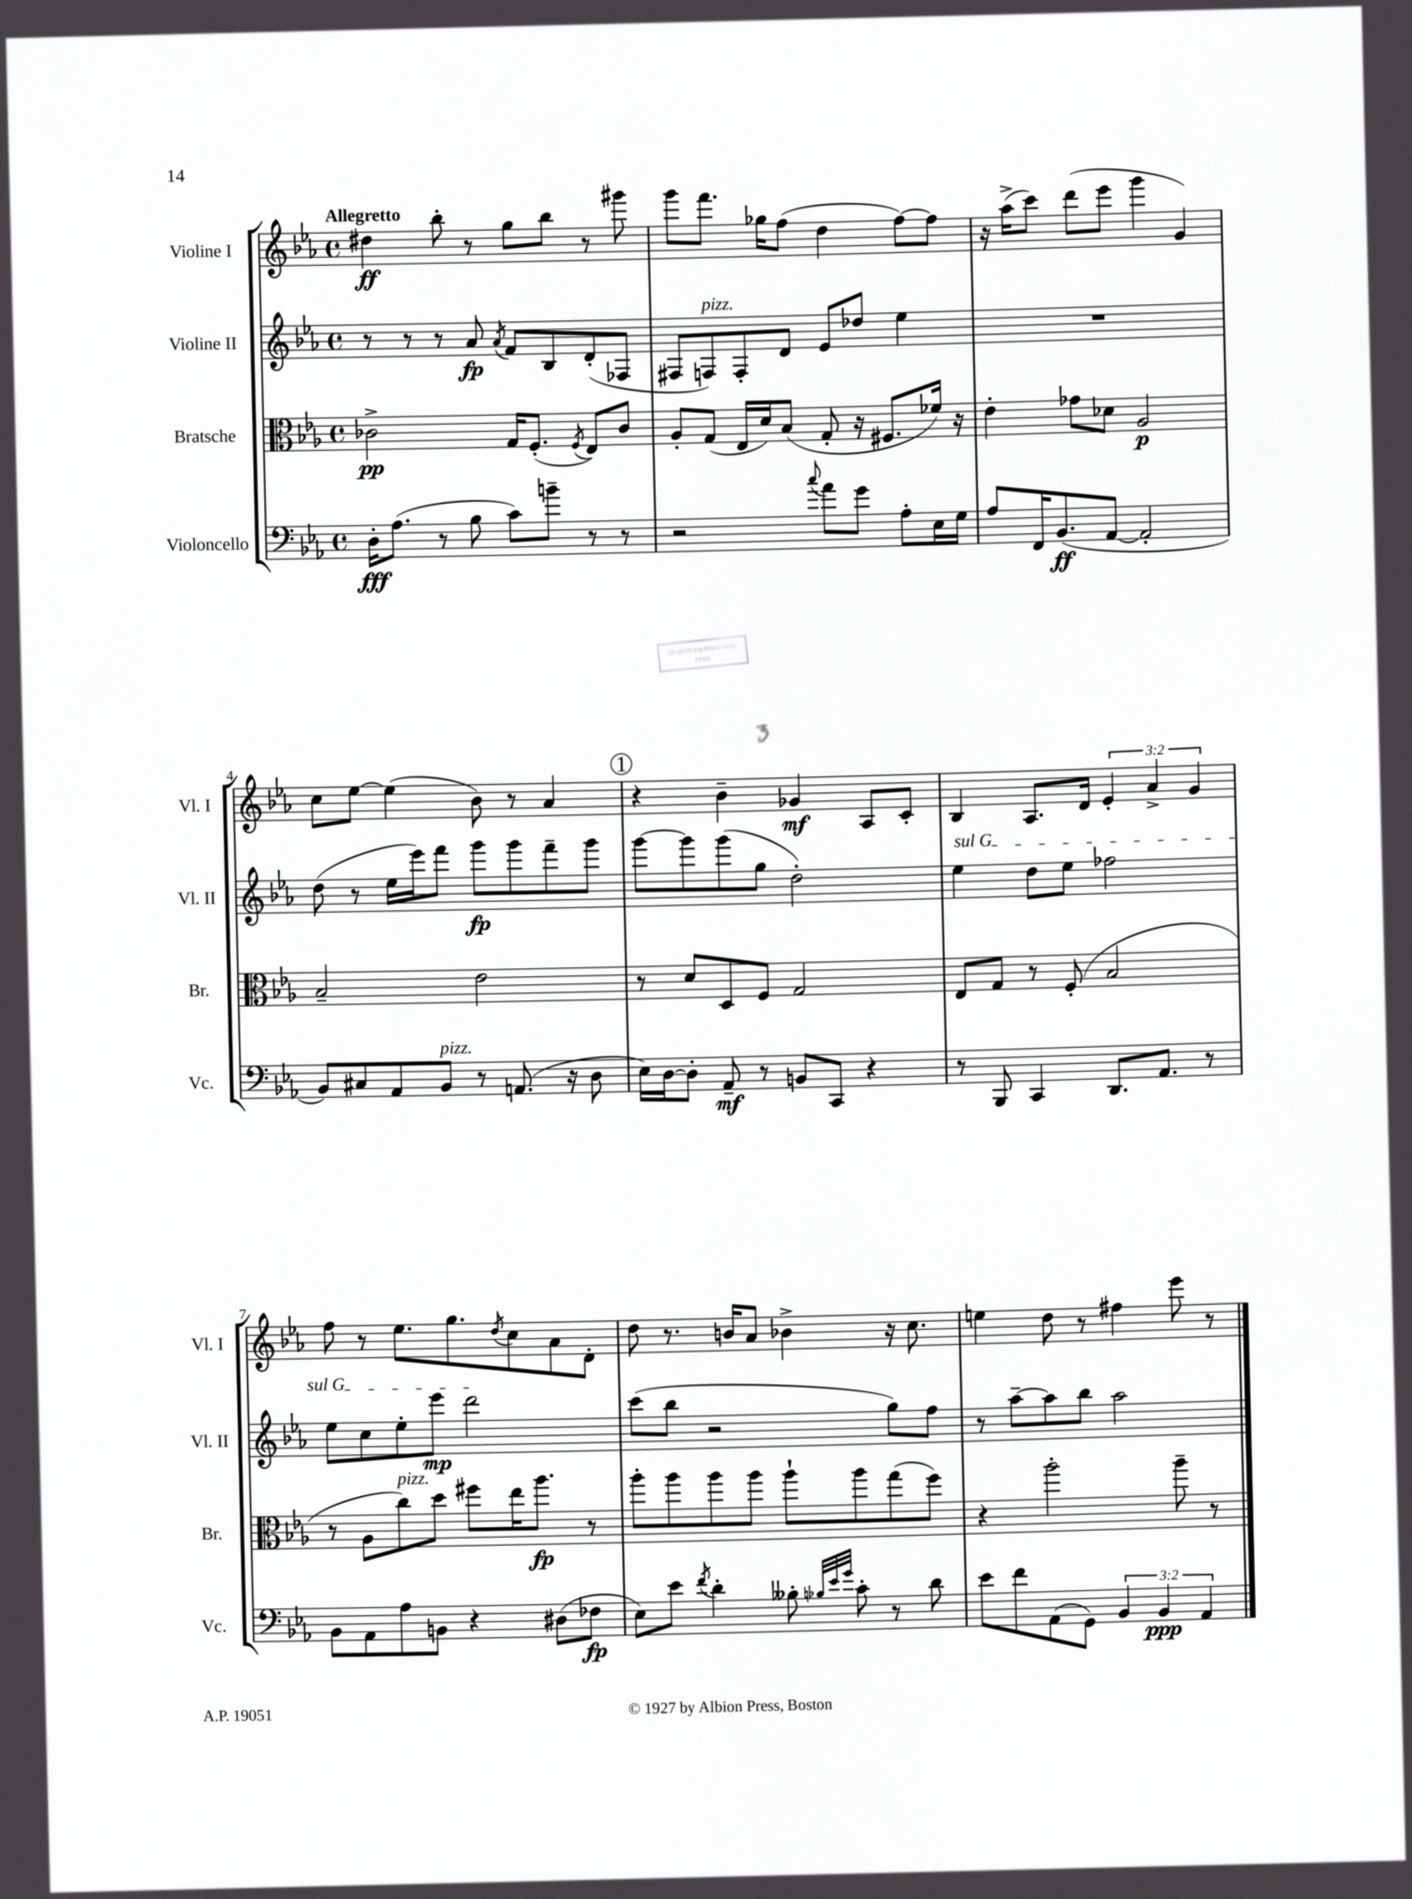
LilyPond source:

<<
\new StaffGroup <<
\new Staff = "s0" \with { instrumentName = "Violine I" shortInstrumentName = "Vl. I" } {
    \clef treble \key ees \major \defaultTimeSignature \time 4/4 \override Staff.TupletNumber.text = #tuplet-number::calc-fraction-text \tempo "Allegretto"
    dis''4\ff bes''8-. r8 g''8 bes''8 r8 gis'''8 |
    g'''8 f'''8. ges''16 f''8( d''4 f''8~) f''8 |
    r16 aes''16->( c'''8) d'''8( ees'''8 g'''4 g'4) |
    c''8 ees''8~ ees''4( bes'8) r8 aes'4 |
    \mark \markup { \circle "1" } r4 bes'4-- ges'4\mf aes8 c'8-. |
    bes4 aes8. d'16 \tuplet 3/2 { ees'4-. aes'4-> g'4 } |
    f''8 r8 ees''8. g''8. \acciaccatura { d''8 } c''8 aes'8 d'8-. |
    d''8 r8. b'16 aes'8 bes'4-> r16 c''8. |
    e''4 d''8 r8 fis''4 ees'''8 r8 \bar "|." |
}
\new Staff = "s1" \with { instrumentName = "Violine II" shortInstrumentName = "Vl. II" } {
    \clef treble \key ees \major \defaultTimeSignature \time 4/4
    r8 r8 r8 aes'8\fp \acciaccatura { aes'8 } f'8 bes8 d'8-.( fes8 |
    fis8 f8^\markup { \italic "pizz." }) f8-. d'8 ees'8 des''8 ees''4 |
    R1 |
    d''8( r8 ees''16 ees'''16) f'''8 g'''8\fp g'''8 f'''8-- g'''8 |
    \mark \markup { \circle "1" } g'''8~ g'''8 g'''8( g''8 d''2-.) |
    \once \override TextSpanner.bound-details.left.text = \markup { \italic "sul G" } ees''4\startTextSpan d''8 ees''8 fes''2 |
    ees''8 c''8 ees''8-. ees'''8\mp d'''2\stopTextSpan |
    c'''8( bes''8 r2 g''8) f''8 |
    r8 aes''8~-- aes''8 bes''8 aes''2 \bar "|." |
}
\new Staff = "s2" \with { instrumentName = "Bratsche" shortInstrumentName = "Br." } {
    \clef alto \key ees \major \defaultTimeSignature \time 4/4
    ces'2->\pp g16 f8.-.( \acciaccatura { f8 } ees8) ces'8 |
    aes8-. g8( ees16 d'16) bes8( g8-. r16 fis8. fes'16) r16 |
    ees'4-. ges'8 des'8 aes2\p |
    bes2-- ees'2 |
    \mark \markup { \circle "1" } r8 d'8 d8 f8 g2 |
    ees8 g8 r8 f8-.( bes2 |
    r8 aes8 c''8^\markup { \italic "pizz." }) d''8 fis''8 ees''16 aes''8.\fp r8 |
    aes''8-. aes''8 aes''8 aes''8 aes''8-! aes''8 g''8( f''8) |
    r4 aes''2-. aes''8-- r8 \bar "|." |
}
\new Staff = "s3" \with { instrumentName = "Violoncello" shortInstrumentName = "Vc." } {
    \clef bass \key ees \major \defaultTimeSignature \time 4/4 \override Staff.TupletNumber.text = #tuplet-number::calc-fraction-text
    d16-.\fff aes8.( r8 bes8 c'8) b'8-- r8 r8 |
    r2 \appoggiatura { c''8 } aes'8 g'8 aes8-. ees16 g16 |
    aes8 f,16 bes,8.\ff( aes,8~ aes,2-. |
    bes,8) cis8 aes,8 bes,8^\markup { \italic "pizz." } r8 a,8.( r16 d8 |
    \mark \markup { \circle "1" } ees16) d16~ d8-. aes,8--\mf r8 b,8 c,8 r4 |
    r8 bes,,8 c,4 d,8. aes,8. r8 |
    bes,8 aes,8 aes8 b,8 r4 dis8( fes8\fp |
    ees8) ees'8 \acciaccatura { f'8 } d'4-. beses8-. \grace { bes32 ees'32 g'32 } c'8-. r8 d'8 |
    ees'8 f'8 aes,8( g,8) \tuplet 3/2 { bes,4 bes,4\ppp aes,4 } \bar "|." |
}
>>
>>
